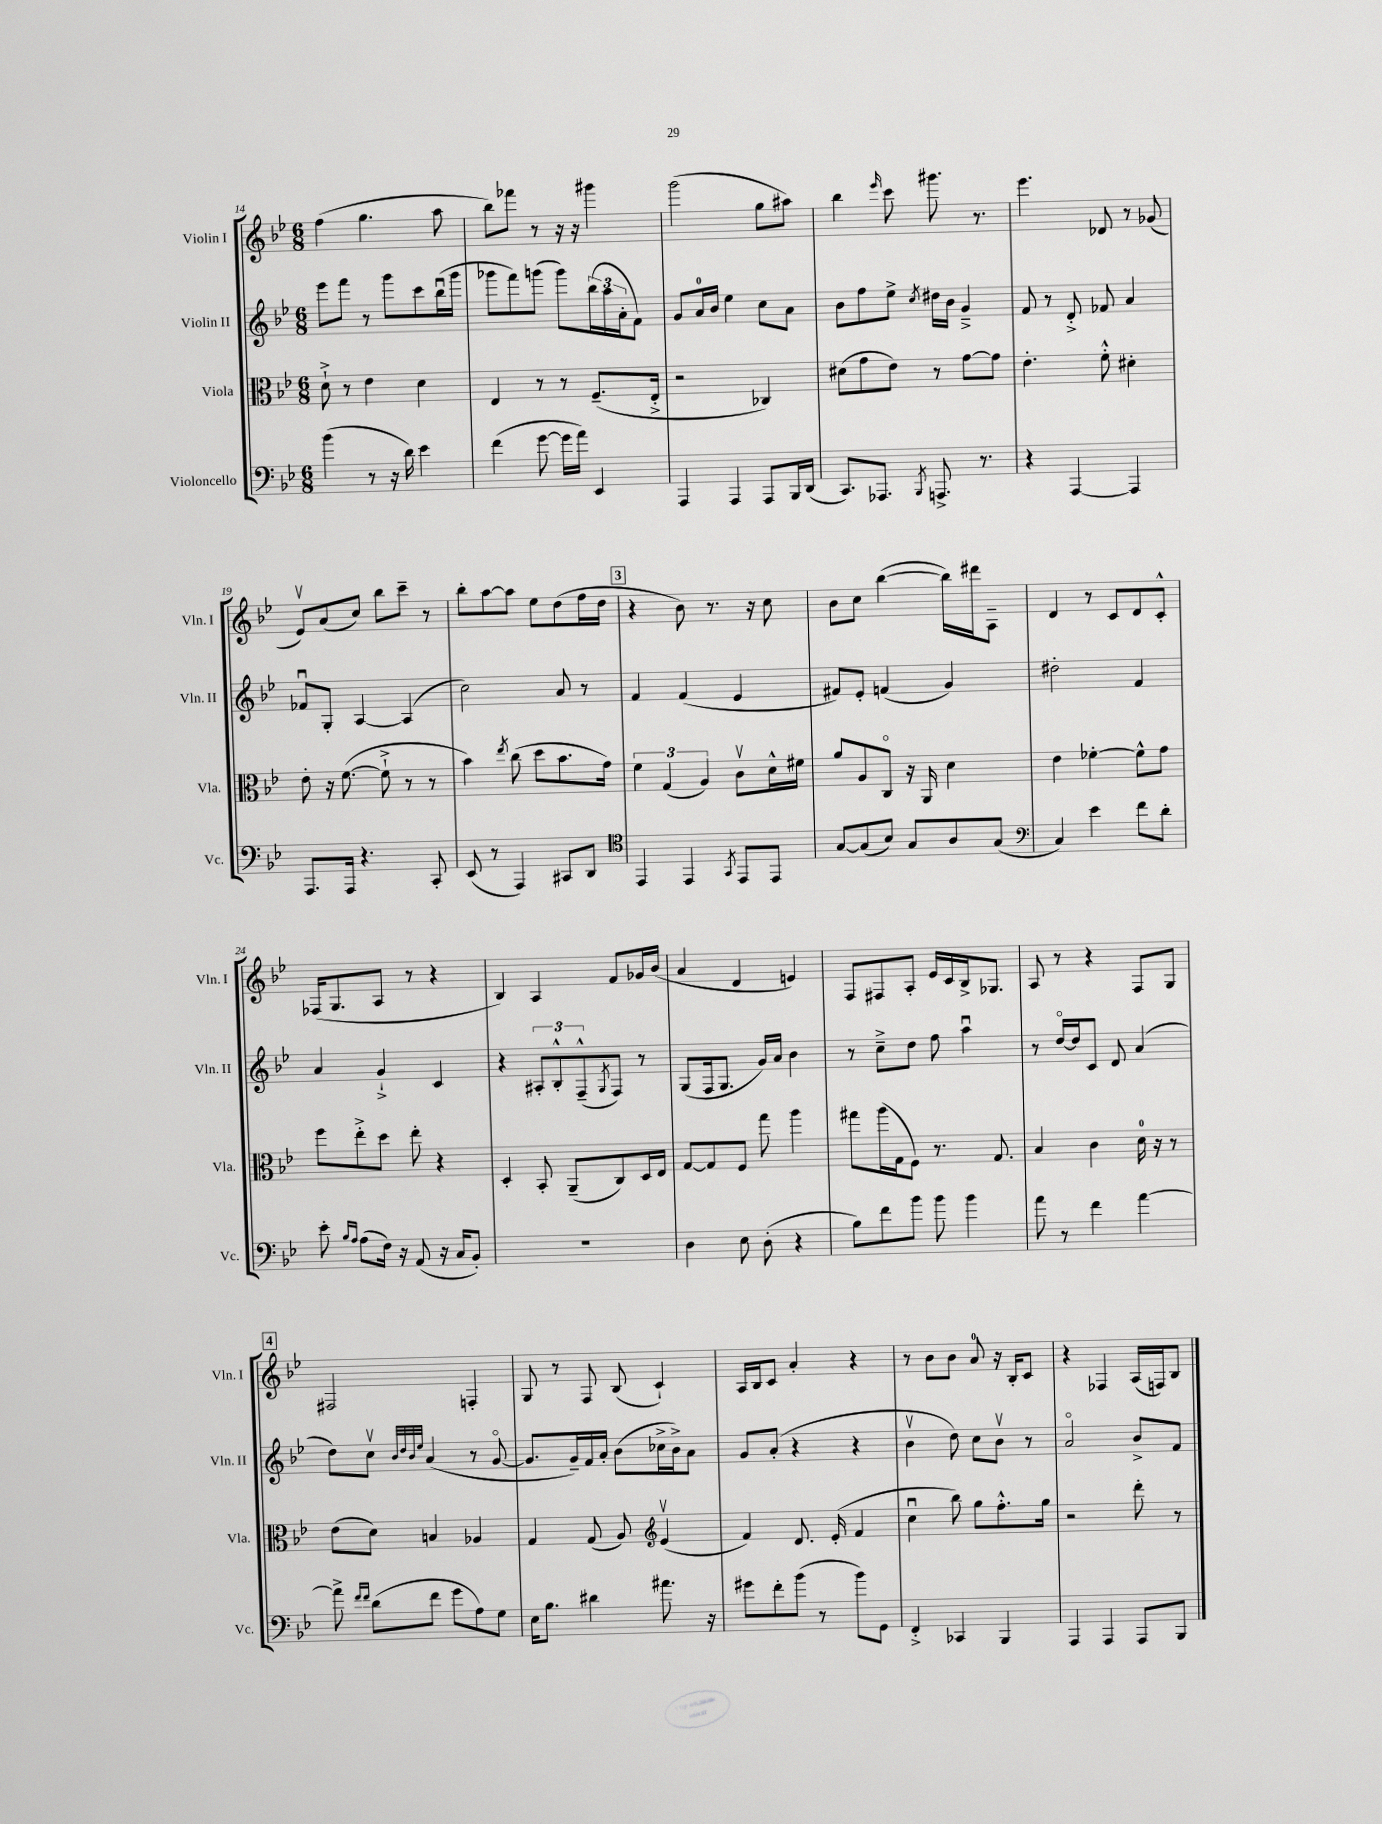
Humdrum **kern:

**kern	**kern	**kern	**kern
*part4	*part3	*part2	*part1
*staff4	*staff3	*staff2	*staff1
*I"Violoncello	*I"Viola	*I"Violin II	*I"Violin I
*I'Vc.	*I'Vla.	*I'Vln. II	*I'Vln. I
*clefF4	*clefC3	*clefG2	*clefG2
*k[b-e-]	*k[b-e-]	*k[b-e-]	*k[b-e-]
*M6/8	*M6/8	*M6/8	*M6/8
=14	=14	=14	=14
(4b-\	8d`^\	8eee-\L	(4ff\
.	8r	8fff\J	.
8r	4e-\	8r	4.gg\
16r	.	8ggg\L	.
16d\)	.	.	.
4e-\	4d\	8ccc\	.
.	.	(16bb-u\L	8aa\
.	.	16ggg\JJ	.
=15	=15	=15	=15
(4f\	4E-/	8ggg-X\L	8bb-\L)
.	.	8fff\)	8fff-X\J
[8g\	8r	(8gggn\J	8r
16g\LL]	8r	8ggg\L)	16r
16a\JJ)	.	.	16r
4EE-/	(8.F~/L	(24bb-\L	4ggg#X\
.	.	24aa\	.
.	.	24a'\J	.
.	.	8f\J)	.
.	16E-'^/Jk	.	.
=16	=16	=16	=16
4AAA/	2r	8g/L	(2ggg\
.	.	16a/L	.
.	.	16b-/JJ	.
4AAA/	.	4ee-\	.
8AAA/L	4C-X/)	8cc\L	8gg\L
16BBB-/L	.	8a\J	8aa#X\J)
(16DD/JJ	.	.	.
=17	=17	=17	=17
8.CC/L)	(8d#X\L	8b-\L	4bb-\
.	8g\	8ff\	.
8.AAA-X/J	.	.	.
.	.	.	16qqeee-/
.	8e-\J)	8ee-^\J	8ccc\
8qBBB-/	.	8qcc/	.
8.AAAn^/	8r	16dd#X\LL	8.ggg#X\
.	.	16b-\JJ	.
.	[8g\L	4g~^/	.
8.r	.	.	8.r
.	8g\J]	.	.
=18	=18	=18	=18
4r	4.e-'\	8f/	4.eee-\
.	.	8r	.
[4AAA/	.	8d'^/	.
.	8f'^^\	8f-X/	8d-X/
4AAA/]	4d#X'\	4a/	8r
.	.	.	(8g-X/
!!LO:LB:g=z
=19	=19	=19	=19
8.AAA/L	8e-'\	8f-Xu/L	8e-v/L)
.	16r	8G'/J	(8a/
16AAA/Jk	([8.f\	.	.
4.r	.	[4A/	8cc/J)
.	8f`^\]	.	8bb-\L
.	8r	(4A/]	8ccc~\J
8CC'/	8r	.	8r
=20	=20	=20	=20
(8EE-/	4b-\)	2cc\)	8bb-'\L
8r	.	.	[8aa\
.	8qee-/	.	.
4AAA/)	(8cc\	.	8aa\J]
.	8dd\L	.	8ee-\L
8CC#X/L	8.b-\	8a/	(8dd\
8DD/J	.	8r	16ff\L
.	16g\Jk)	.	16dd\JJ
!!LO:REH:place=s1:t=3
=21	=21	=21	=21
*clefC4	*	*	*
4EE-/	6f\	4f/	4r
.	(6G/	.	.
4EE-/	.	(4f/	8b-\)
.	6A/)	.	.
.	.	.	8.r
8qGG/	.	.	.
8EE-/L	8cv\L	4e-/	.
.	.	.	16r
8EE-/J	16d^^\L	.	8cc\
.	16f#X\JJ	.	.
=22	=22	=22	=22
[8G/L	8a/L	8f#X/L)	8b-\L
(8G/]	8A/	8e-'/J	8cc\J
8B-/J)	8C/J	(4fn/	([4bb-\
8G/L	16r	.	.
.	16AA/	.	.
8A/	4d\	4g/)	16bb-\LL])
.	.	.	16ddd#X\J
(8G/J	.	.	8A~\J
=23	=23	=23	=23
*clefF4	*	*	*
4C/)	4e-\	2dd#X'\	4d/
4e-\	[4f-X'\	.	8r
.	.	.	8c/L
8f\L	8f-^^\L]	4f/	8d/
8d'\J	8g\J	.	8c'^^/J
!!LO:LB:g=z
=24	=24	=24	=24
8e-'\	8ff\L	4a/	(16F-X/KL
.	.	.	8.G/
16qqB-/LL	.	.	.
16qqA/JJ	.	.	.
(8A\L	8ee-'^\	.	.
16F\Jk)	8dd\J	4g`^/	8A/J
16r	.	.	.
(8AA/	8ee-'\	.	8r
16r	4r	4c/	4r
16C/KL	.	.	.
8BB-'/J)	.	.	.
=25	=25	=25	=25
2.r	4D'/	4r	4B-/)
.	8BB-'/	12A#X'/L	4A/
.	.	12B-'^^/	.
.	(8AA~/L	.	.
.	.	(12F~^^/	.
.	.	8qG/	.
.	8C/)	8F/J)	8f/L
.	16D/L	8r	16g-X/L
.	16E-/JJ	.	(16b-/JJ
=26	=26	=26	=26
4D\	[8G/L	(8G/L	4a/
.	8G/]	16F/k	.
.	.	8.G/J	.
8E-\	8F/J	.	4d/
(8D'\	8gg\	16g/LL)	.
.	.	16a/JJ	.
4r	4aa\	4b-\	4en/)
=27	=27	=27	=27
8B-\L)	8gg#X\L	8r	8F/L
8f\	(16aa\L	8cc~^\L	8F#X/
.	16G\J	.	.
8b-\J	8F\J)	8dd\J	8A'/J
8b-\	8.r	8ff\	16e-/LL
.	.	.	16c/
4b-\	.	4aau\	16B-^/J
.	8.G/	.	8.G-X/J
=28	=28	=28	=28
8a\	4B-/	8r	8A/
8r	.	[16dd/LL	8r
.	.	16dd/J]	.
4f\	4c\	8c/J	4r
.	.	8d/	.
[4a\	16d\	(4a/	8F/L
.	16r	.	.
.	8r	.	8G/J
!!LO:LB:g=z
!!LO:REH:place=s1:t=4
=29	=29	=29	=29
8a^\]	(8e-\L	8dd\L)	2F#X/
16qqf/LL	.	.	.
16qqf/JJ	.	.	.
(8d\L	8d\J)	8ccv\J	.
.	.	32qqb-/LLL	.
.	.	32qqdd/	.
.	.	32qqb-/	.
.	.	32qqee-/JJJ	.
8f\J	4Bn/	(4a/	.
8g\L	.	.	.
8A\)	4A-X/	8r	4Fn'/
8G\J	.	[8g/	.
=30	=30	=30	=30
16E-\KL	4G/	8.g/L]	8G/
8.B-\J	.	.	.
.	.	.	8r
.	.	16g~/L)	.
4d#X\	(8G/	16f/	8F/
.	.	16a'/JJ	.
.	8A/)	(8b-\L	(8B-/
*	*clefG2	*	*
8.a#X\	(4e-v/	16cc-X^\L	4c`/)
.	.	16b-^\J)	.
.	.	8a\J	.
16r	.	.	.
=31	=31	=31	=31
8g#X\L	4f/)	8g/L	16A/LL
.	.	.	16B-/J
8f'\	.	(8a'/J	8c/J
(8b-\J	8.d/	4r	4a'/
8r	.	.	.
.	(16e-'/	.	.
8b-\L)	4f/	4r	4r
8GG\J	.	.	.
=32	=32	=32	=32
4FF'^/	4ccu\	4b-v\	8r
.	.	.	8b-\L
4CC-X/	8bb-\)	8dd\)	8b-\J
.	8gg\L	8cc\L	8a/
4BBB-/	8.ff'^^\	8b-v\J	16r
.	.	.	16B-'/KL
.	.	8r	8c/J
.	16gg\Jk	.	.
=33	=33	=33	=33
4AAA/	2r	2a/	4r
4AAA/	.	.	4F-X/
8AAA/L	8ddd'\	8b-^/L	(16A/LL
.	.	.	16Fn/J)
8BBB-/J	8r	8f/J	8B-/J
==	==	==	==
*-	*-	*-	*-
